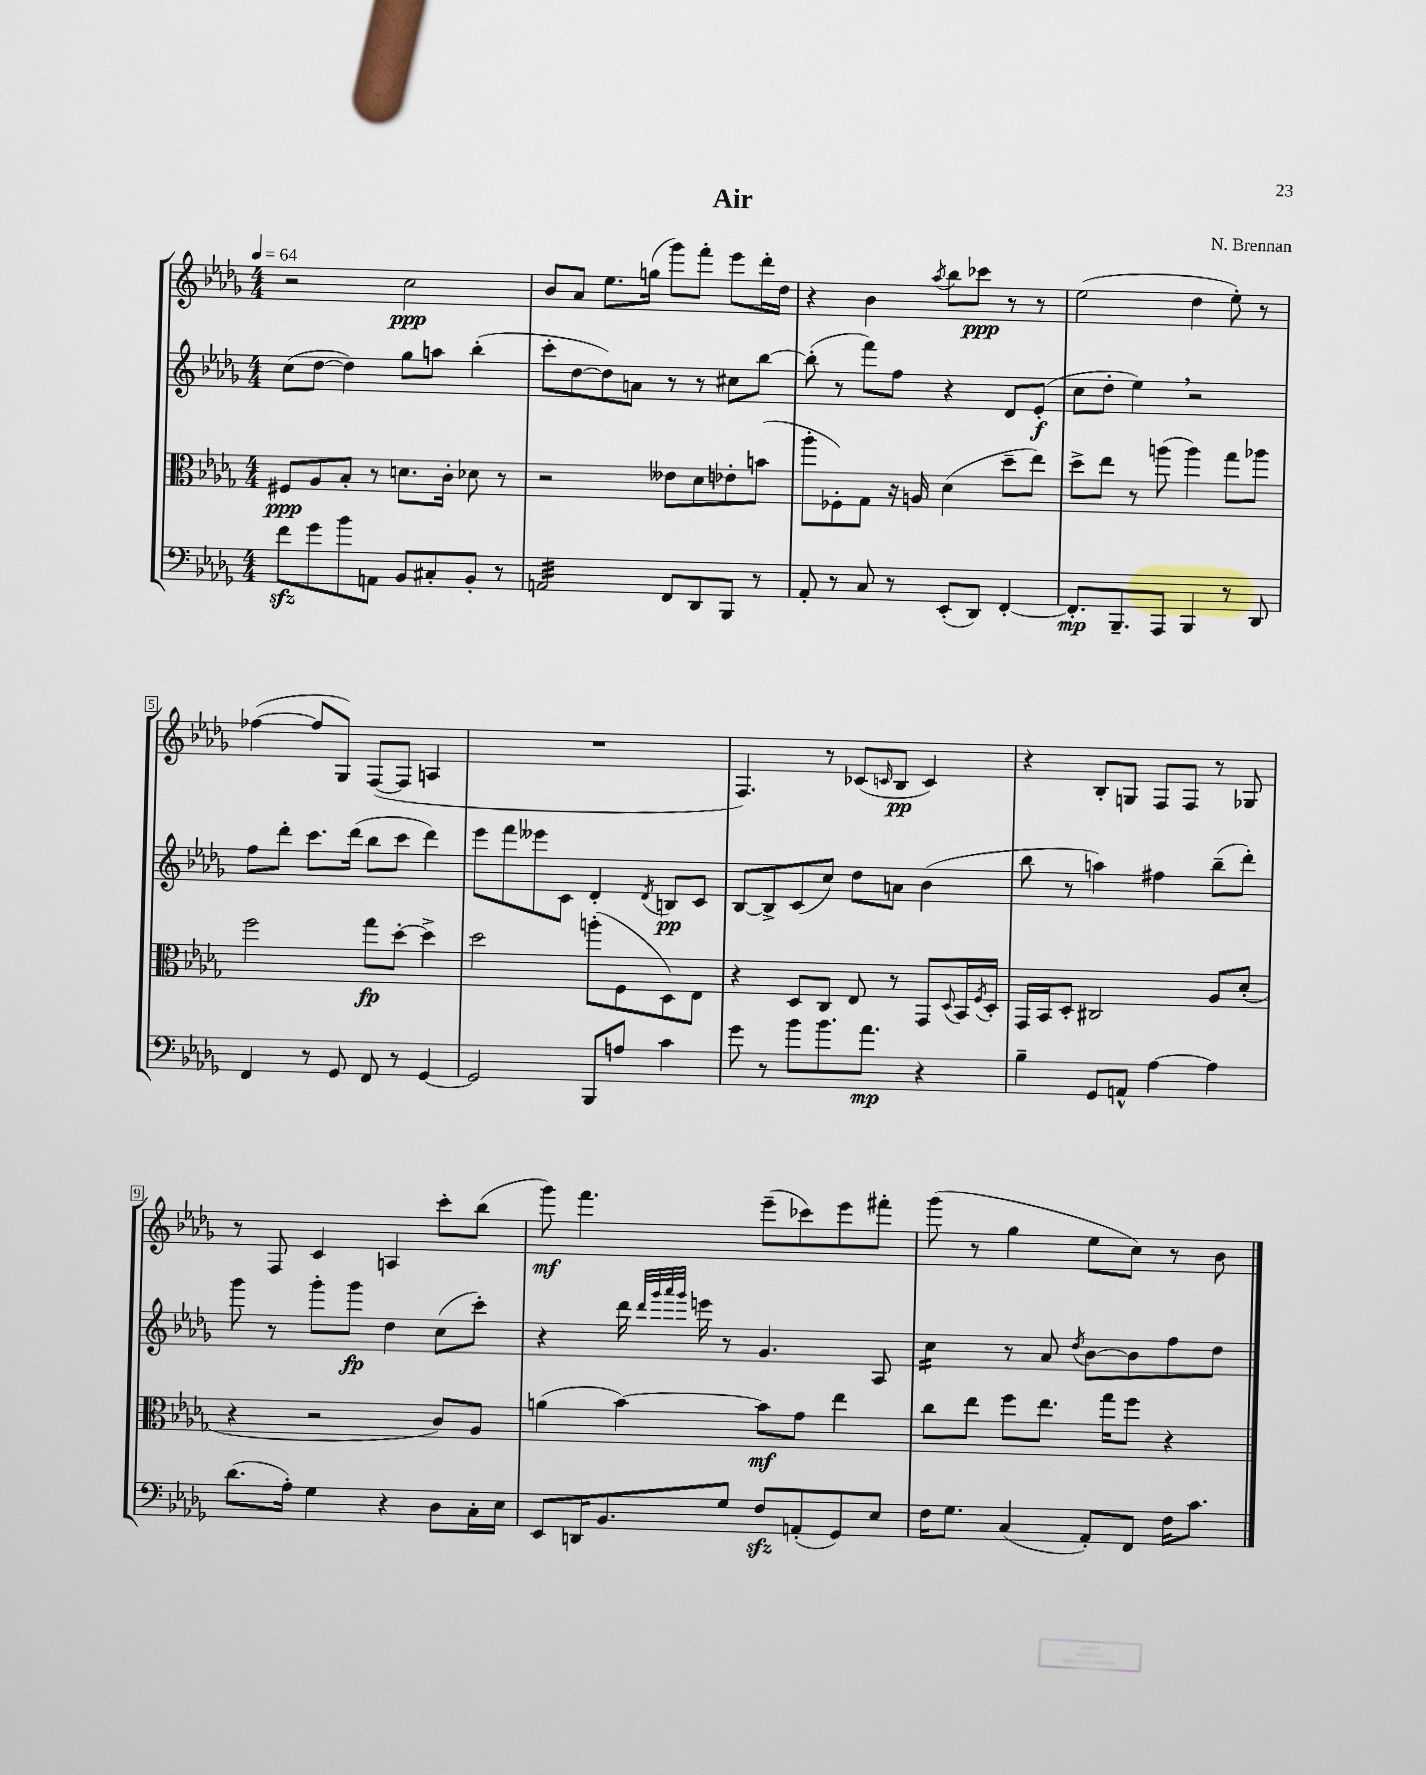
\header { title = "Air" composer = "N. Brennan" }
<<
\new StaffGroup <<
\new Staff = "s0" {
    \clef treble \key des \major \numericTimeSignature \time 4/4 \tempo 4 = 64
    r2 c''2\ppp |
    bes'8 aes'8 ees''8. g''16( ges'''8) f'''8-. ees'''8 des'''16-. des''16 |
    r4 bes'4 \acciaccatura { aes''8 } bes''8 ces'''8\ppp r8 r8 |
    ees''2( des''4 ees''8-.) r8 |
    fes''4~( fes''8 ges8) f8~( f8 a4 |
    R1 |
    f4.) r8 ces'8( \grace { c'16 } bes8\pp c'4) |
    r4 bes8-. g8 f8 f8 r8 ges8 |
    r8 f8 c'4 a4 c'''8-. bes''8( |
    ges'''8\mf) f'''4. ees'''8--( ces'''8) ees'''8 fis'''8-. |
    ges'''8( r8 ges''4 ees''8 c''8) r8 bes'8 \bar "|." |
}
\new Staff = "s1" {
    \clef treble \key des \major \numericTimeSignature \time 4/4
    c''8( des''8~ des''4) ges''8 a''8 bes''4-.( |
    c'''8-. des''8~ des''8) a'8 r8 r8 cis''8 bes''8~ |
    bes''8-.( r8 f'''8) f''8 r4 des'8 ees'8-.\f( |
    c''8 des''8-. ees''4) \breathe r2 |
    f''8 des'''8-. c'''8. des'''16( bes''8 c'''8 des'''4) |
    ees'''8 f'''8 eeses'''8 c'8 des'4-. \acciaccatura { des'8 } b8\pp c'8 |
    bes8~ bes8-> c'8( c''8) des''8 a'8 bes'4( |
    bes''8 r8 a''4) fis''4 bes''8--( des'''8-.) |
    ges'''8 r8 ges'''8-. ges'''8\fp des''4 c''8( c'''8-.) |
    r4 des'''16 \grace { des'''32 ges'''32 aes'''32 ges'''32 } e'''16 r8 ges'4. aes8 |
    c''4:16 r8 aes'8 \acciaccatura { des''8 } bes'8~ bes'8 f''8 des''8 \bar "|." |
}
\new Staff = "s2" {
    \clef alto \key des \major \numericTimeSignature \time 4/4
    fis8\ppp aes8 bes8-. r8 d'8. c'16-. des'8 r8 |
    r2 eeses'8 des'8 ees'8-. b'8( |
    aes''8-. fes8-.) ges8 r16 a16 des'4( des''8-- ees''8) |
    des''8-> ees''8 r8 a''8( a''4) ges''8 aes''8 |
    f''2 ges''8\fp des''8~-. des''4-> |
    des''2 a''8-.( f8 des8) ees8 |
    r4 des8 c8 ees8 r8 ges,8 \appoggiatura { des8 } bes,16 \acciaccatura { f8 } des16-. |
    ges,16 bes,16 des8-. cis2 aes8 des'8-.( |
    r4 r2 c'8) aes8 |
    a'4( bes'4~) bes'8\mf ges'8 ees''4 |
    c''8 ees''8 f''8 ees''8. ges''16 f''8 r4 \bar "|." |
}
\new Staff = "s3" {
    \clef bass \key des \major \numericTimeSignature \time 4/4
    f'8\sfz ges'8 bes'8 a,8 bes,8 cis8-. bes,8-. r8 |
    a,2:32 f,8 des,8 bes,,8 r8 |
    aes,8-. r8 c8 r8 ees,8-.( des,8) f,4~-. |
    f,8.-.\mp bes,,8.-- aes,,8 bes,,4 r8 des,8 |
    f,4 r8 ges,8 f,8 r8 ges,4~ |
    ges,2 bes,,8 a8 c'4 |
    ges'8 r8 bes'8 bes'8. aes'8.\mp r4 |
    bes4-- ges,8 a,8-^ aes4~ aes4 |
    des'8.( aes16-.) ges4 r4 des8 c16-. ees16 |
    ees,8 d,16 bes,8. ges8 f8\sfz a,8-.( ges,8) ees8 |
    f16 ges8. c4( aes,8-.) f,8 f16 c'8. \bar "|." |
}
>>
>>
\layout { \context { \Score \override BarNumber.stencil = #(make-stencil-boxer 0.1 0.3 ly:text-interface::print) } }
